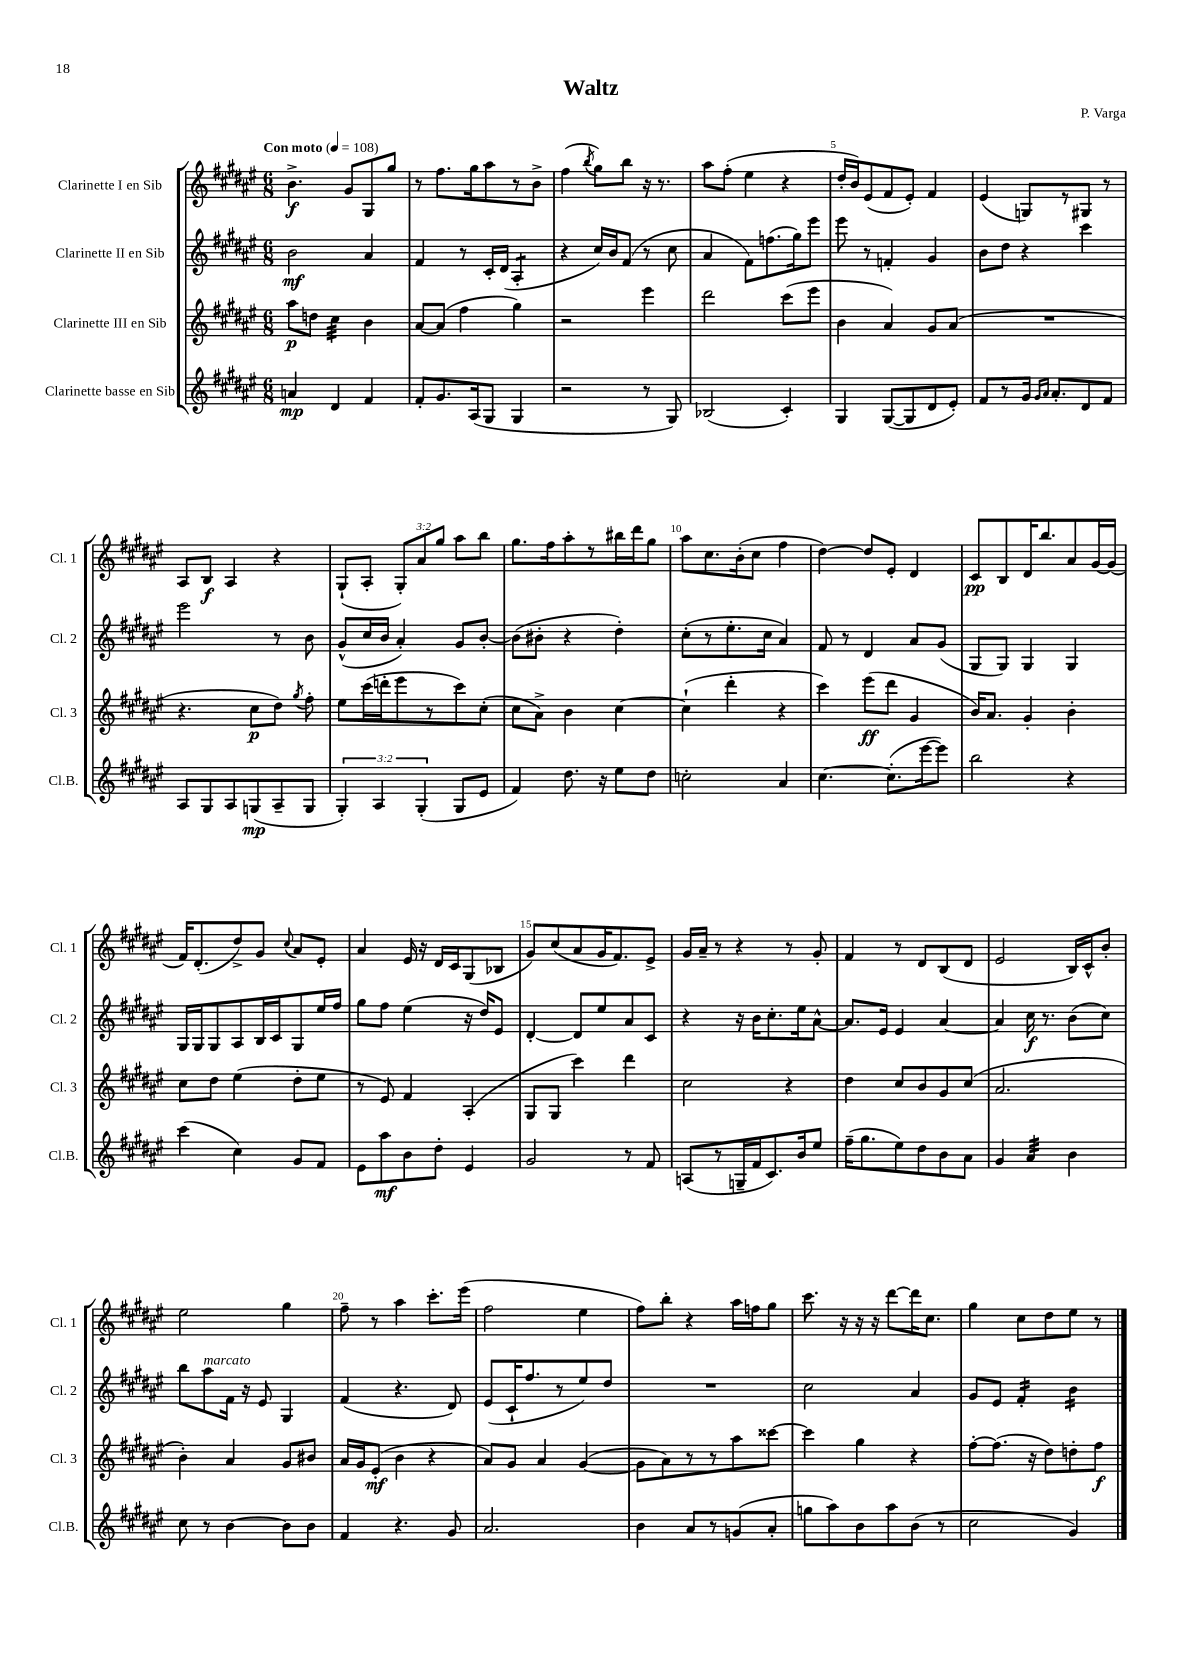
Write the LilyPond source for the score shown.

\header { title = "Waltz" composer = "P. Varga" }
<<
\new StaffGroup <<
\new Staff = "s0" \with { instrumentName = "Clarinette I en Sib" shortInstrumentName = "Cl. 1" } {
    \clef treble \key fis \major \numericTimeSignature \time 6/8 \override Staff.TupletNumber.text = #tuplet-number::calc-fraction-text \tempo "Con moto" 4 = 108
    \autoBeamOff b'4.->\f gis'8[ gis8 gis''8] |
    r8 fis''8.[ gis''16 ais''8 r8 b'8]-> |
    fis''4( \acciaccatura { b''8 } gis''8[) b''8] r16 r8. |
    ais''8[ fis''8]-.( eis''4 r4 |
    dis''16[-. b'16) eis'8( fis'8 eis'8]-.) fis'4 |
    eis'4( g8[) r8 gis8] r8 |
    ais8[ b8]\f ais4 r4 |
    gis8[-!( ais8]-. \tuplet 3/2 { gis8[-.) ais'8 gis''8] } ais''8[ b''8] |
    gis''8.[ fis''16 ais''8-. r8 bis''16 dis'''16 gis''8] |
    ais''8[ cis''8. b'16-.( cis''8] fis''4 |
    dis''4~) dis''8[ eis'8]-. dis'4 |
    cis'8[\pp b8 dis'16 b''8. ais'8 gis'16~ gis'16]( |
    fis'16[) dis'8.-.( dis''8->) gis'8] \appoggiatura { cis''8 } ais'8[ eis'8]-. |
    ais'4 eis'16 r16 dis'16[ cis'16 gis8( bes8] |
    gis'8[) cis''8( ais'8 gis'16 fis'8.) eis'8]-> |
    gis'16[ ais'16]-- r8 r4 r8 gis'8-. |
    fis'4 r8 dis'8[ b8( dis'8] |
    eis'2 b16[) cis'16-^ b'8]-. |
    eis''2 gis''4 |
    fis''8-- r8 ais''4 cis'''8.[-. eis'''16]( |
    fis''2 eis''4 |
    fis''8[) b''8]-. r4 ais''16[ f''16 gis''8] |
    cis'''8. r16 r16 r16 dis'''8[~ dis'''16 cis''8.] |
    gis''4 cis''8[ dis''8 eis''8] r8 \bar "|." |
}
\new Staff = "s1" \with { instrumentName = "Clarinette II en Sib" shortInstrumentName = "Cl. 2" } {
    \clef treble \key fis \major \numericTimeSignature \time 6/8
    \autoBeamOff b'2\mf ais'4 |
    fis'4 r8 cis'16[-. dis'16]( ais4:8-. |
    r4 cis''16[) b'16 fis'8]( r8 cis''8 |
    ais'4 fis'8[) f''8.( gis''16) eis'''8] |
    eis'''8 r8 f'4-. gis'4 |
    b'8[ dis''8] r4 cis'''4 |
    eis'''2 r8 b'8 |
    gis'8[-^( cis''16 b'16] ais'4-.) gis'8[ b'8]~-. |
    b'8[( bis'8]-. r4 dis''4-.) |
    cis''8[-.( r8 eis''8.-. cis''16] ais'4) |
    fis'8 r8 dis'4 ais'8[ gis'8]( |
    gis8[ gis8]) gis4 gis4 |
    gis16[ gis16 gis8 ais8 b16 cis'16 gis8 eis''16 fis''16] |
    gis''8[ fis''8] eis''4( r16 dis''16[) eis'8] |
    dis'4~-. dis'8[ eis''8 ais'8 cis'8] |
    r4 r16 b'16[ cis''8.-. eis''16 ais'8]~-^ |
    ais'8.[ eis'16] eis'4 ais'4~ |
    ais'4 cis''16\f r8. b'8[( cis''8]) |
    b''8[ ais''8^\markup { \italic "marcato" } fis'16] r16 eis'8 gis4 |
    fis'4( r4. dis'8) |
    eis'8[( cis'16-! fis''8. r8 eis''8) dis''8] |
    R2. |
    cis''2 ais'4 |
    gis'8[ eis'8] fis'4:16-. b'4:16 \bar "|." |
}
\new Staff = "s2" \with { instrumentName = "Clarinette III en Sib" shortInstrumentName = "Cl. 3" } {
    \clef treble \key fis \major \numericTimeSignature \time 6/8
    \autoBeamOff ais''8[\p d''8] cis''4:32 b'4 |
    ais'8[~ ais'8]( fis''4 gis''4) |
    r2 eis'''4 |
    dis'''2 cis'''8[( eis'''8] |
    b'4 ais'4) gis'8[ ais'8]( |
    R2. |
    r4. cis''8[\p dis''8]) \acciaccatura { gis''8 } fis''8-. |
    eis''8[ cis'''16( d'''16-. eis'''8 r8 cis'''8) cis''8]-.( |
    cis''8[ ais'8]->) b'4 cis''4~ |
    cis''4-!( dis'''4-. r4 |
    cis'''4) eis'''8[\ff( dis'''8] gis'4 |
    b'16[) ais'8.] gis'4-. b'4-. |
    cis''8[ dis''8] eis''4( dis''8[-. eis''8] |
    r8 eis'8) fis'4 ais4-.( |
    gis8[ gis8] cis'''4) dis'''4 |
    cis''2 r4 |
    dis''4 cis''8[ b'8 gis'8 cis''8]( |
    ais'2. |
    b'4-.) ais'4 gis'8[ bis'8] |
    ais'16[ gis'16 eis'8]-.\mf( b'4 r4 |
    ais'8[) gis'8] ais'4 gis'4~( |
    gis'8[ ais'8) r8 r8 ais''8 cisis'''8]~ |
    cisis'''4 gis''4 r4 |
    fis''8[~-. fis''8.]( r16 dis''8[) d''8-. fis''8]\f \bar "|." |
}
\new Staff = "s3" \with { instrumentName = "Clarinette basse en Sib" shortInstrumentName = "Cl.B." } {
    \clef treble \key fis \major \numericTimeSignature \time 6/8 \override Staff.TupletNumber.text = #tuplet-number::calc-fraction-text
    \autoBeamOff a'4\mp dis'4 fis'4 |
    fis'8[-. gis'8. ais16( gis8] gis4 |
    r2 r8 gis8) |
    bes2( cis'4-.) |
    gis4 gis8[~( gis8 dis'8 eis'8]-.) |
    fis'8[ r8 gis'16] \grace { gis'16[ ais'16] } ais'8.[-. dis'8 fis'8] |
    ais8[ gis8 ais8 g8\mp( ais8-- g8] |
    \tuplet 3/2 { gis4-.) ais4 gis4-.( } gis8[ eis'8] |
    fis'4) dis''8. r16 eis''8[ dis''8] |
    c''2-. ais'4 |
    cis''4.~ cis''8.[-.( eis'''16~ eis'''8]) |
    b''2 r4 |
    cis'''4( cis''4) gis'8[ fis'8] |
    eis'8[ ais''8\mf b'8 dis''8]-. eis'4 |
    gis'2 r8 fis'8 |
    a8[( r8 g16-- fis'16 cis'8.) b'16 eis''8] |
    fis''16[--( gis''8. eis''8) dis''8 b'8 ais'8] |
    gis'4 ais'4:32 b'4 |
    cis''8 r8 b'4~ b'8[ b'8] |
    fis'4 r4. gis'8 |
    ais'2. |
    b'4 ais'8[ r8 g'8( ais'8]-. |
    g''8[ ais''8) b'8 ais''8 b'8]( r8 |
    cis''2 gis'4) \bar "|." |
}
>>
>>
\layout { \context { \Score \override BarNumber.break-visibility = ##(#f #t #t) barNumberVisibility = #(every-nth-bar-number-visible 5) } }
